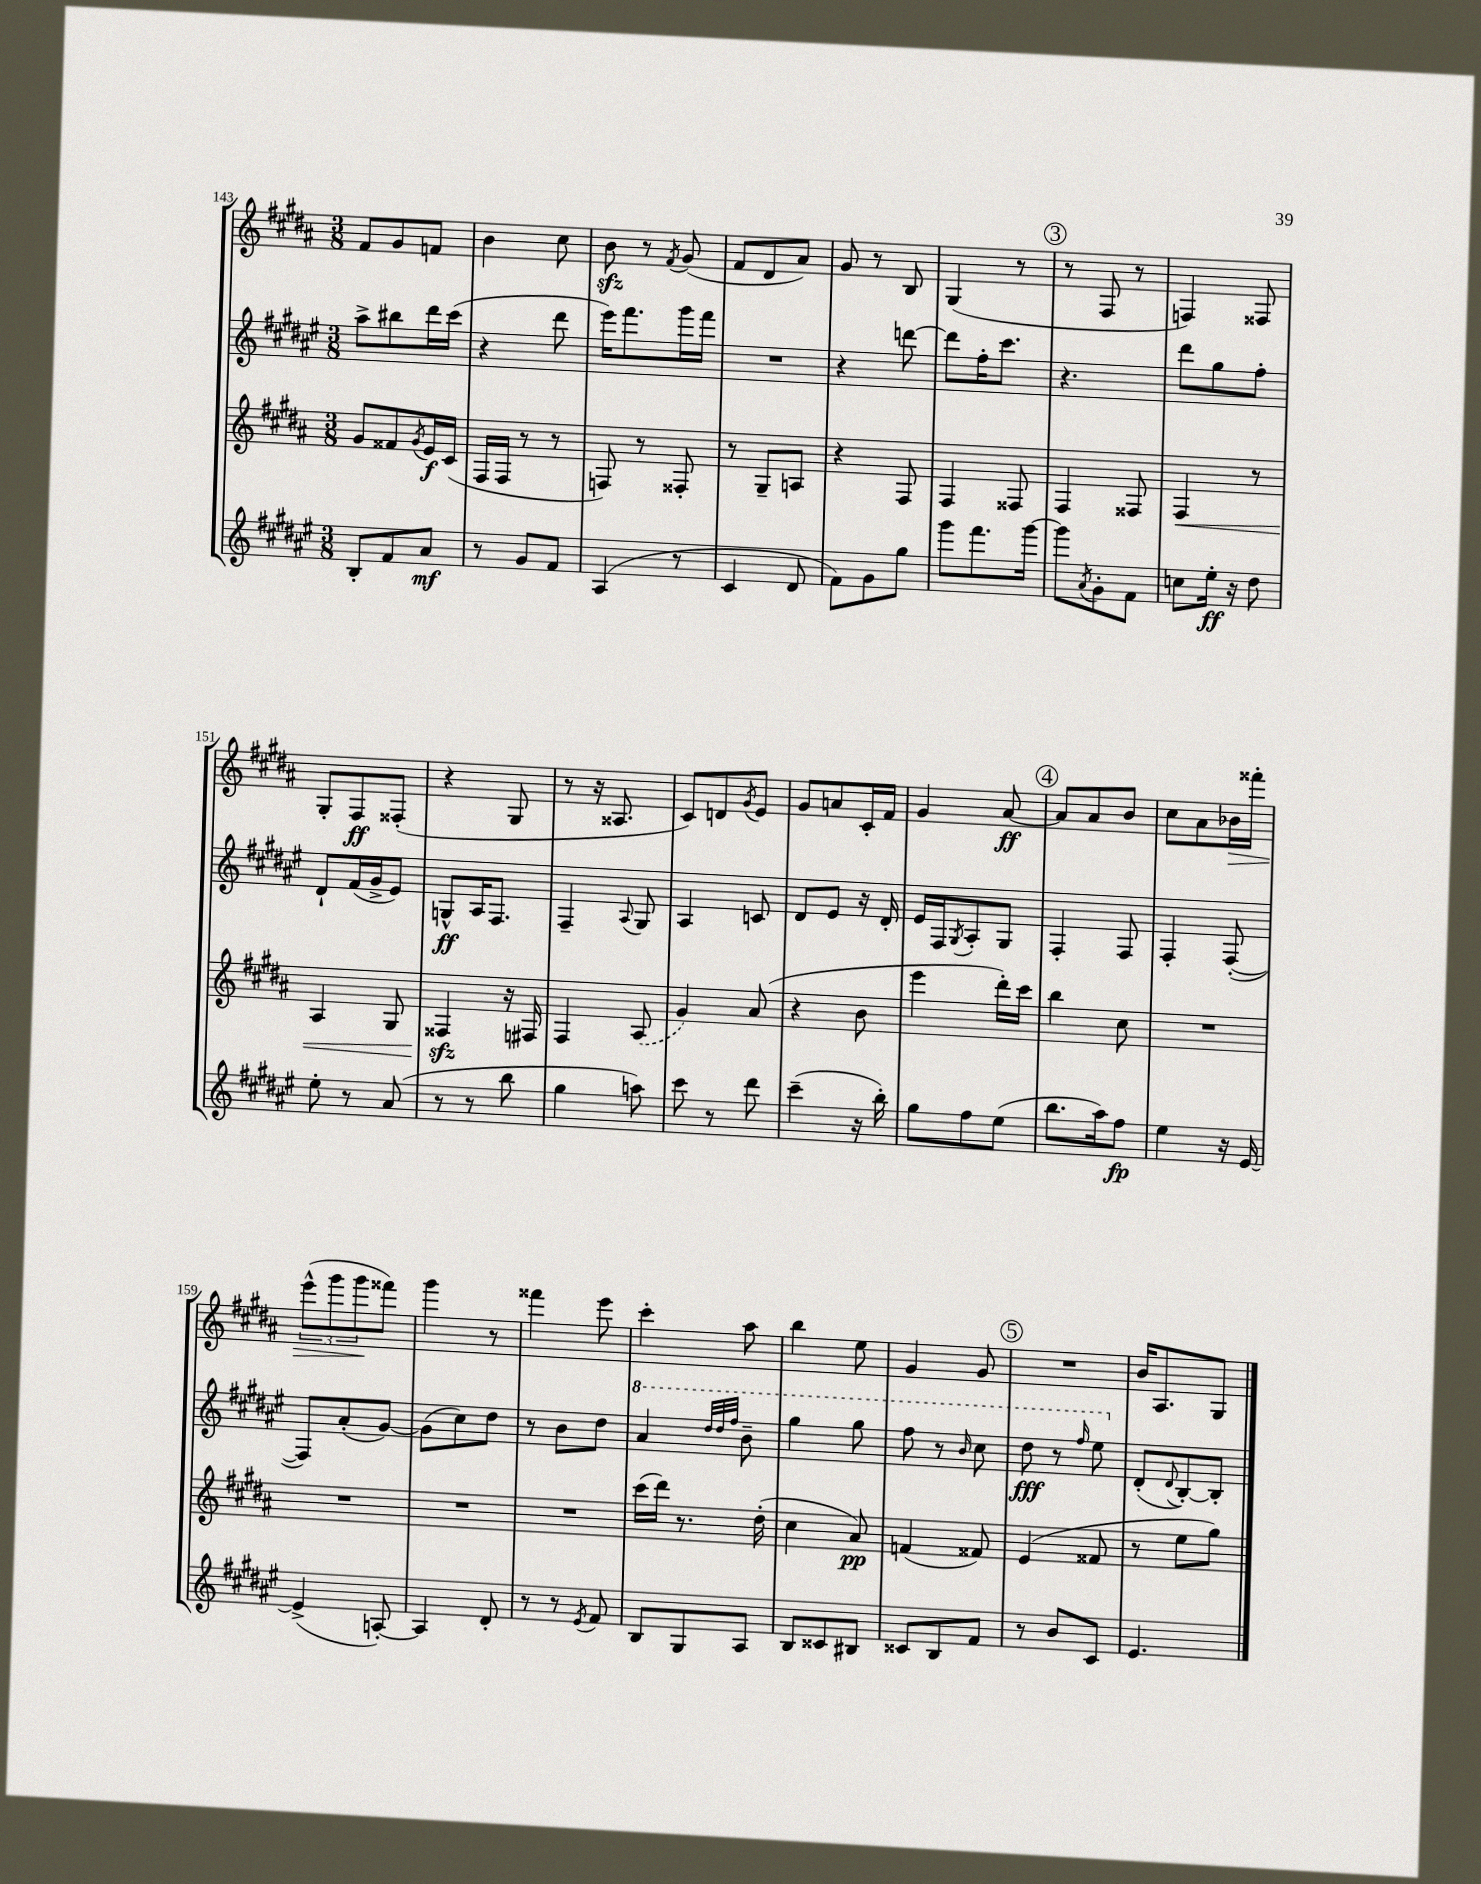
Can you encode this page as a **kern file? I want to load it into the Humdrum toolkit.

**kern	**dynam	**kern	**dynam	**kern	**dynam	**kern	**dynam
*part4	*part4	*part3	*part3	*part2	*part2	*part1	*part1
*staff4	*staff4	*staff3	*staff3	*staff2	*staff2	*staff1	*staff1
*clefG2	*	*clefG2	*	*clefG2	*	*clefG2	*
*k[f#c#g#d#a#e#]	*	*k[f#c#g#d#a#]	*	*k[f#c#g#d#a#e#]	*	*k[f#c#g#d#a#]	*
*M3/8	*	*M3/8	*	*M3/8	*	*M3/8	*
=143	=143	=143	=143	=143	=143	=143	=143
8B'/L	.	8g#/L	.	8aa#^\L	.	8f#/L	.
8f#/	.	8f##X/	.	8bb#X\	.	8g#/	.
.	.	8qg#/	.	.	.	.	.
8a#/J	mf	16e/L	f	16ddd#\L	.	8fn/J	.
.	.	(16c#/JJ	.	(16ccc#\JJ	.	.	.
=144	=144	=144	=144	=144	=144	=144	=144
8r	.	16F#/LL	.	4r	.	4b\	.
.	.	16F#/JJ	.	.	.	.	.
8g#/L	.	8r	.	.	.	.	.
8f#/J	.	8r	.	8ddd#\	.	8cc#\	.
=145	=145	=145	=145	=145	=145	=145	=145
(4A#/	.	8Fn/)	.	16eee#\KL)	.	8bzz\	.
.	.	.	.	8.fff#\	.	.	.
.	.	8r	.	.	.	8r	.
.	.	.	.	.	.	8qf#/	.
8r	.	8F##X'/	.	16ggg#\L	.	(8g#/	.
.	.	.	.	16fff#\JJ	.	.	.
=146	=146	=146	=146	=146	=146	=146	=146
4c#/	.	8r	.	4.r	.	8f#/L	.
.	.	8G#~/L	.	.	.	8d#/	.
8d#/	.	8An/J	.	.	.	8a#/J)	.
=147	=147	=147	=147	=147	=147	=147	=147
8f#\L)	.	4r	.	4r	.	8g#/	.
8g#\	.	.	.	.	.	8r	.
8gg#\J	.	8F#/	.	[8dddn\	.	8B/	.
=148	=148	=148	=148	=148	=148	=148	=148
8ggg#\L	.	4F#/	.	8ddd\L]	.	(4G#/	.
8.fff#\	.	.	.	16ff#'\K	.	.	.
.	.	.	.	8.ccc#\J	.	.	.
.	.	8F##X/	.	.	.	8r	.
[16ggg#\Jk	.	.	.	.	.	.	.
!!LO:REH:place=s1:t=3
=149	=149	=149	=149	=149	=149	=149	=149
8ggg#\L]	.	4F#/	.	4.r	.	8r	.
8qa#/	.	.	.	.	.	.	.
8g#'\	.	.	.	.	.	8F#/	.
8f#\J	.	8F##X/	.	.	.	8r	.
=150	=150	=150	=150	=150	=150	=150	=150
!	!	!	!LO:HP:b	!	!	!	!
8ccn\L	.	4F#/	<	8ddd#\L	.	4Fn/)	.
16ee#'\Jk	ff	.	.	8gg#\	.	.	.
16r	.	.	.	.	.	.	.
8dd#\	.	8r	.	8ff#'\J	.	8F##X/	.
!!LO:LB:g=z
=151	=151	=151	=151	=151	=151	=151	=151
8ee#'\	.	4A#/	.	8d#`/L	.	8G#'/L	.
8r	.	.	.	(16f#/L	.	8F#/	ff
.	.	.	.	16g#^/J	.	.	.
(8a#/	.	8G#/	.	8e#/J)	.	(8F##X'/J	.
=152	=152	=152	=152	=152	=152	=152	=152
8r	.	4F##Xzz/	.	8Gn^^/L	ff	4r	.
8r	.	.	.	16A#/K	.	.	.
.	.	.	.	8.F#/J	.	.	.
8bb\	.	16r	[	.	.	8G#/	.
.	.	16F#X/	.	.	.	.	.
=153	=153	=153	=153	=153	=153	=153	=153
4gg#\	.	4F#/	.	4F#~/	.	8r	.
.	.	.	.	.	.	16r	.
.	.	.	.	.	.	8.A##X/	.
.	.	.	.	8qqA#/	.	.	.
8aan\)	.	(8A#/	.	8G#/	.	.	.
=154	=154	=154	=154	=154	=154	=154	=154
8ccc#\	.	4g#/)	.	4A#/	.	8c#/L)	.
8r	.	.	.	.	.	8dn/	.
.	.	.	.	.	.	8qg#/	.
8ddd#\	.	(8a#/	.	8cn/	.	8e/J	.
=155	=155	=155	=155	=155	=155	=155	=155
(4ccc#~\	.	4r	.	8d#/L	.	8g#/L	.
.	.	.	.	8e#/J	.	8an/	.
16r	.	8b\	.	16r	.	16c#'/L	.
16bb'\)	.	.	.	16d#'/	.	16f#/JJ	.
=156	=156	=156	=156	=156	=156	=156	=156
8gg#\L	.	4eee\	.	16e#/LL	.	4g#/	.
.	.	.	.	16F#/J	.	.	.
.	.	.	.	8qG#/	.	.	.
8ff#\	.	.	.	8A#'/	.	.	.
(8ee#\J	.	16ddd#'\LL)	.	8G#/J	.	[8a#/	ff
.	.	16ccc#\JJ	.	.	.	.	.
!!LO:REH:place=s1:t=4
=157	=157	=157	=157	=157	=157	=157	=157
8.bb\L	.	4bb\	.	4F#'/	.	8a#/L]	.
.	.	.	.	.	.	8a#/	.
16aa#\k)	.	.	.	.	.	.	.
8ff#\J	fp	8cc#\	.	8F#/	.	8b/J	.
=158	=158	=158	=158	=158	=158	=158	=158
4ee#\	.	4.r	.	4F#'/	.	8cc#\L	.
.	.	.	.	.	.	8a#\	.
!	!	!	!	!	!	!	!LO:HP:b
16r	.	.	.	([8F#'/	.	16b-X\L	>
[16e#/	.	.	.	.	.	16fff##X'\JJ	.
!!LO:LB:g=z
=159	=159	=159	=159	=159	=159	=159	=159
(4e#^/]	.	4.r	.	8F#/L])	.	(12eee^^\L	.
.	.	.	.	.	.	12ggg#\	.
.	.	.	.	(8a#'/	.	.	.
.	.	.	.	.	.	12ggg#\	.
[8An'/)	.	.	.	[8g#/J)	.	8fff##X\J)	]
=160	=160	=160	=160	=160	=160	=160	=160
4A/]	.	4.r	.	(8g#\L]	.	4ggg#\	.
.	.	.	.	8cc#\)	.	.	.
8d#'/	.	.	.	8dd#\J	.	8r	.
=161	=161	=161	=161	=161	=161	=161	=161
8r	.	4.r	.	8r	.	4fff##X\	.
8r	.	.	.	8b\L	.	.	.
8qe#/	.	.	.	.	.	.	.
8f#/	.	.	.	8dd#\J	.	8eee\	.
=162	=162	=162	=162	=162	=162	=162	=162
*	*	*	*	*8va	*	*	*
8B/L	.	(16ccc#\LL	.	4aa#/	.	4ccc#'\	.
.	.	16ddd#\JJ)	.	.	.	.	.
8G#/	.	8.r	.	.	.	.	.
.	.	.	.	32qqddd#/LLL	.	.	.
.	.	.	.	32qqddd#/	.	.	.
.	.	.	.	32qqfff#/JJJ	.	.	.
8A#/J	.	.	.	8bb~\	.	8aa#\	.
.	.	(16dd#'\	.	.	.	.	.
=163	=163	=163	=163	=163	=163	=163	=163
8B/L	.	4cc#\	.	4ggg#\	.	4bb\	.
8c##X/	.	.	.	.	.	.	.
8B#X/J	.	8a#/)	pp	8ggg#\	.	8ee\	.
=164	=164	=164	=164	=164	=164	=164	=164
8c##X/L	.	(4fn/	.	8fff#\	.	4g#/	.
8B/	.	.	.	8r	.	.	.
.	.	.	.	16qqbb/	.	.	.
8f#/J	.	8f##X/)	.	8ccc#\	.	8g#/	.
!!LO:REH:place=s1:t=5
=165	=165	=165	=165	=165	=165	=165	=165
8r	.	(4e/	.	8ddd#\	fff	4.r	.
8b/L	.	.	.	8r	.	.	.
.	.	.	.	16qqfff#/	.	.	.
8c#/J	.	8f##X/	.	8eee#\	.	.	.
=166	=166	=166	=166	=166	=166	=166	=166
*	*	*	*	*X8va	*	*	*
4.e#/	.	8r	.	(8d#'/L	.	16b/KL	.
.	.	.	.	.	.	8.A#/	.
.	.	.	.	8qqd#/	.	.	.
.	.	8ee\L	.	[8B'/)	.	.	.
.	.	8gg#\J)	.	8B'/J]	.	8G#/J	.
==	==	==	==	==	==	==	==
*-	*-	*-	*-	*-	*-	*-	*-
